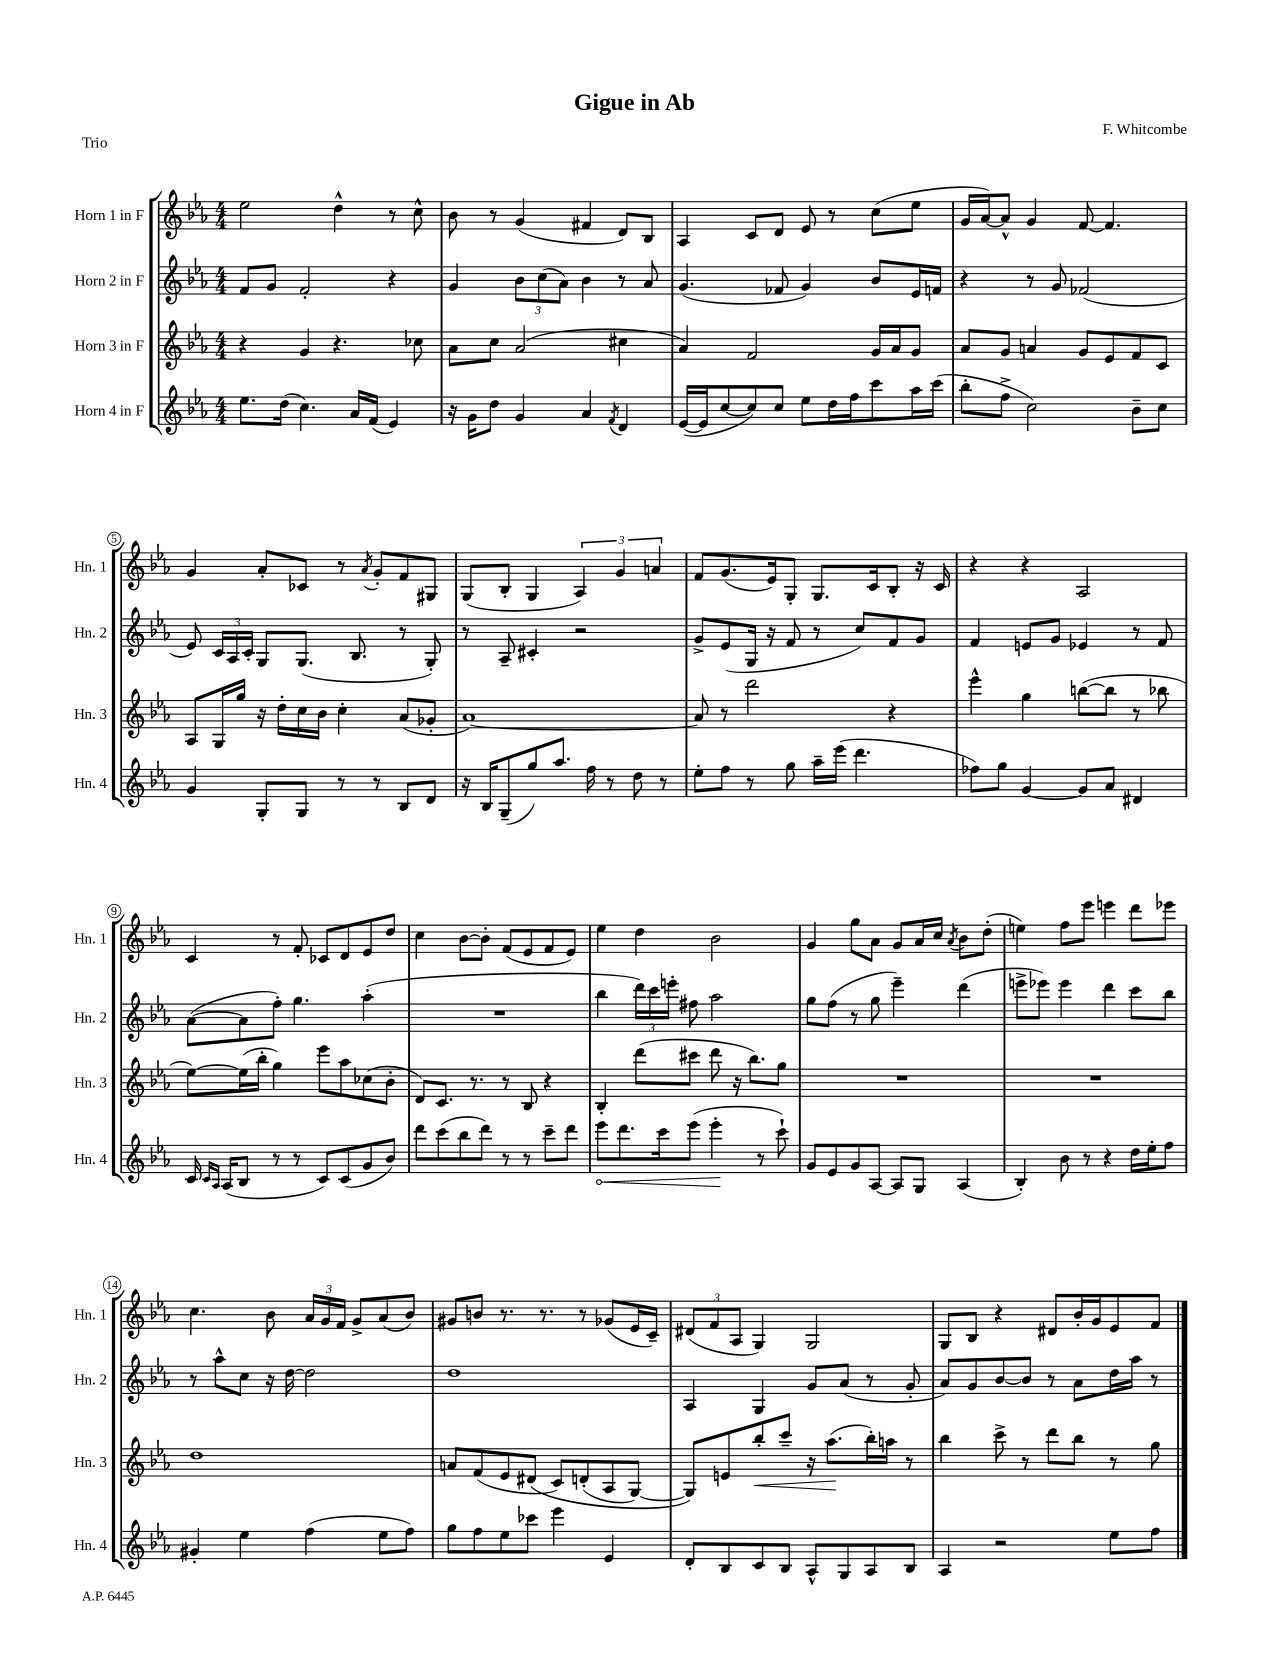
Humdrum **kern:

**kern	**kern	**kern	**kern
*staff4	*staff3	*staff2	*staff1
*clefG2	*clefG2	*clefG2	*clefG2
*k[b-e-a-]	*k[b-e-a-]	*k[b-e-a-]	*k[b-e-a-]
*M4/4	*M4/4	*M4/4	*M4/4
8.ee-	4r	8f	2ee-
.	.	8g	.
(16dd	.	.	.
4.cc)	4g	2f'	.
.	4.r	.	4dd^^
16a-	.	.	.
(16f	.	.	.
4e-)	.	4r	8r
.	8cc-	.	8cc^^
=	=	=	=
16r	8a-	4g	8b-
16g	.	.	.
8dd	8cc	.	8r
4g	(2a-	12b-	(4g
.	.	(12cc	.
.	.	12a-)	.
4a-	.	4b-	4f#
8qf	.	.	.
4d	4cc#	8r	8d)
.	.	8a-	8B-
=	=	=	=
([16e-	4a-)	(4.g	4A-
16e-]	.	.	.
[8cc	.	.	.
8cc])	2f	.	8c
8cc	.	8f-	8d
8ee-	.	4g)	8e-
16dd	.	.	8r
16ff	.	.	.
8ccc	16g	8b-	(8cc
.	16a-	.	.
16aa-	8g	16e-	8ee-
(16ccc	.	16f	.
=	=	=	=
8bb-'	8a-	4r	16g
.	.	.	[16a-)
8ff^	8g	.	8a-^^]
2cc)	4a	8r	4g
.	.	8g	.
.	8g	(2f-	[8f
.	8e-	.	4.f]
8b-~	8f	.	.
8cc	8c	.	.
=	=	=	=
4g	8A-	8e-)	4g
.	16G	24c	.
.	.	24A-	.
.	16gg	.	.
.	.	24c'	.
8G'	16r	8G	8a-'
.	16dd'	.	.
8G	16cc	(8.G	8c-
.	16b-	.	.
8r	4cc'	.	8r
.	.	8.B-	.
.	.	.	8qa-
8r	.	.	8g'
8B-	(8a-	8r	8f
8d	8g-'	8G')	8G#
=	=	=	=
16r	[1a-)	8r	(8G
16B-	.	.	.
(8G~	.	8A-~	8B-'
8gg)	.	4c#'	4G
8.aa-	.	.	.
.	.	2r	6A-)
16ff	.	.	.
8r	.	.	.
.	.	.	6g
8dd	.	.	.
.	.	.	6a
8r	.	.	.
=	=	=	=
8ee-'	8a-]	8g^	8f
8ff	8r	(8e-	(8.g
8r	2ddd	16G	.
.	.	16r	16e-)
8gg	.	8f	8G'
16aa-~	.	8r	8.G
(16eee-	.	.	.
4.ddd	.	8cc)	.
.	.	.	16c
.	4r	8f	8B-'
.	.	8g	16r
.	.	.	16c
=	=	=	=
8ff-)	4eee-^^	4f	4r
8gg	.	.	.
[4g	4gg	8e	4r
.	.	8g	.
8g]	([8bb	4e-	2A-
8a-	8bb]	.	.
4d#	8r	8r	.
.	8bb-	8f	.
=	=	=	=
16c	[8ee-)	([8a-	4c
16qqc	.	.	.
16qqA-	.	.	.
(16A-	.	.	.
8B-	(16ee-]	8a-]	.
.	16bb-'	.	.
8r	4gg)	8ff')	8r
8r	.	4.gg	8f'
8c)	8eee-	.	8c-
(8c	8aa-	.	8d
8g	(8cc-	(4aa-'	8e-
8b-)	8b-'	.	8dd
=	=	=	=
8ddd	8d)	1r	4cc
(8ccc	8.c	.	.
8bb-	.	.	[8b-
.	8.r	.	.
8ddd)	.	.	8b-']
8r	8r	.	(8f
8r	8B-	.	8e-
8ccc~	4r	.	8f
8ddd	.	.	8e-)
=	=	=	=
8eee-	4B-'	4bb-	4ee-
8.ddd	.	.	.
.	(8ddd	24ddd)	4dd
.	.	24ccc	.
16ccc	.	.	.
.	.	24eee'	.
(8eee-	8ccc#	8ff#	.
4eee-'	8ddd	2aa-	2b-
.	16r	.	.
.	8.bb-)	.	.
8r	.	.	.
8ccc`)	8gg	.	.
=	=	=	=
8g	1r	8gg	4g
8e-	.	(8ff	.
8g	.	8r	8gg
[8A-	.	8gg	8a-
8A-]	.	4eee-~)	8g
8G	.	.	16a-
.	.	.	16cc
.	.	.	8qa-
(4A-	.	(4ddd	8b-
.	.	.	(8dd'
=	=	=	=
4B-')	1r	8eee^	4ee)
.	.	8eee-)	.
8b-	.	4eee-	8ff
8r	.	.	8eee-
4r	.	4ddd	4eee
16dd	.	8ccc	8ddd
16ee-'	.	.	.
8ff	.	8bb-	8eee-
=	=	=	=
4g#'	1dd	8r	4.cc
.	.	8aa-^^	.
4ee-	.	8cc	.
.	.	16r	8b-
.	.	[16dd	.
(4ff	.	2dd]	24a-
.	.	.	24g
.	.	.	24f
.	.	.	8g^
8ee-	.	.	(8a-
8ff)	.	.	8b-)
=	=	=	=
8gg	8a	1dd	8g#
8ff	(8f	.	8b
8ee-	8e-	.	8.r
8ccc-	&(8d#	.	.
.	.	.	8.r
4eee-	8c)	.	.
.	(8d'	.	8r
4e-	8A-	.	(8g-
.	[8G)	.	16e-
.	.	.	16c~)
=	=	=	=
8d'	8G]&)	4A-	(12d#
.	.	.	12f
8B-	8e	.	.
.	.	.	12A-
8c	8bb-'	4G	4G)
8B-	8ccc~	.	.
8A-^^	16r	8g	2G
.	(8.aa-	.	.
8G	.	(8a-	.
8A-	16bb-')	8r	.
.	16aa	.	.
8B-	8r	8g'	.
=	=	=	=
4A-	4bb-	8a-)	8G
.	.	8g	8B-
2r	8ccc^	[8b-	4r
.	8r	8b-]	.
.	8ddd	8r	8d#
.	8bb-	8a-	16b-'
.	.	.	16g
8ee-	8r	16dd	8e-
.	.	16aa-	.
8ff	8gg	8r	8f
==	==	==	==
*-	*-	*-	*-
